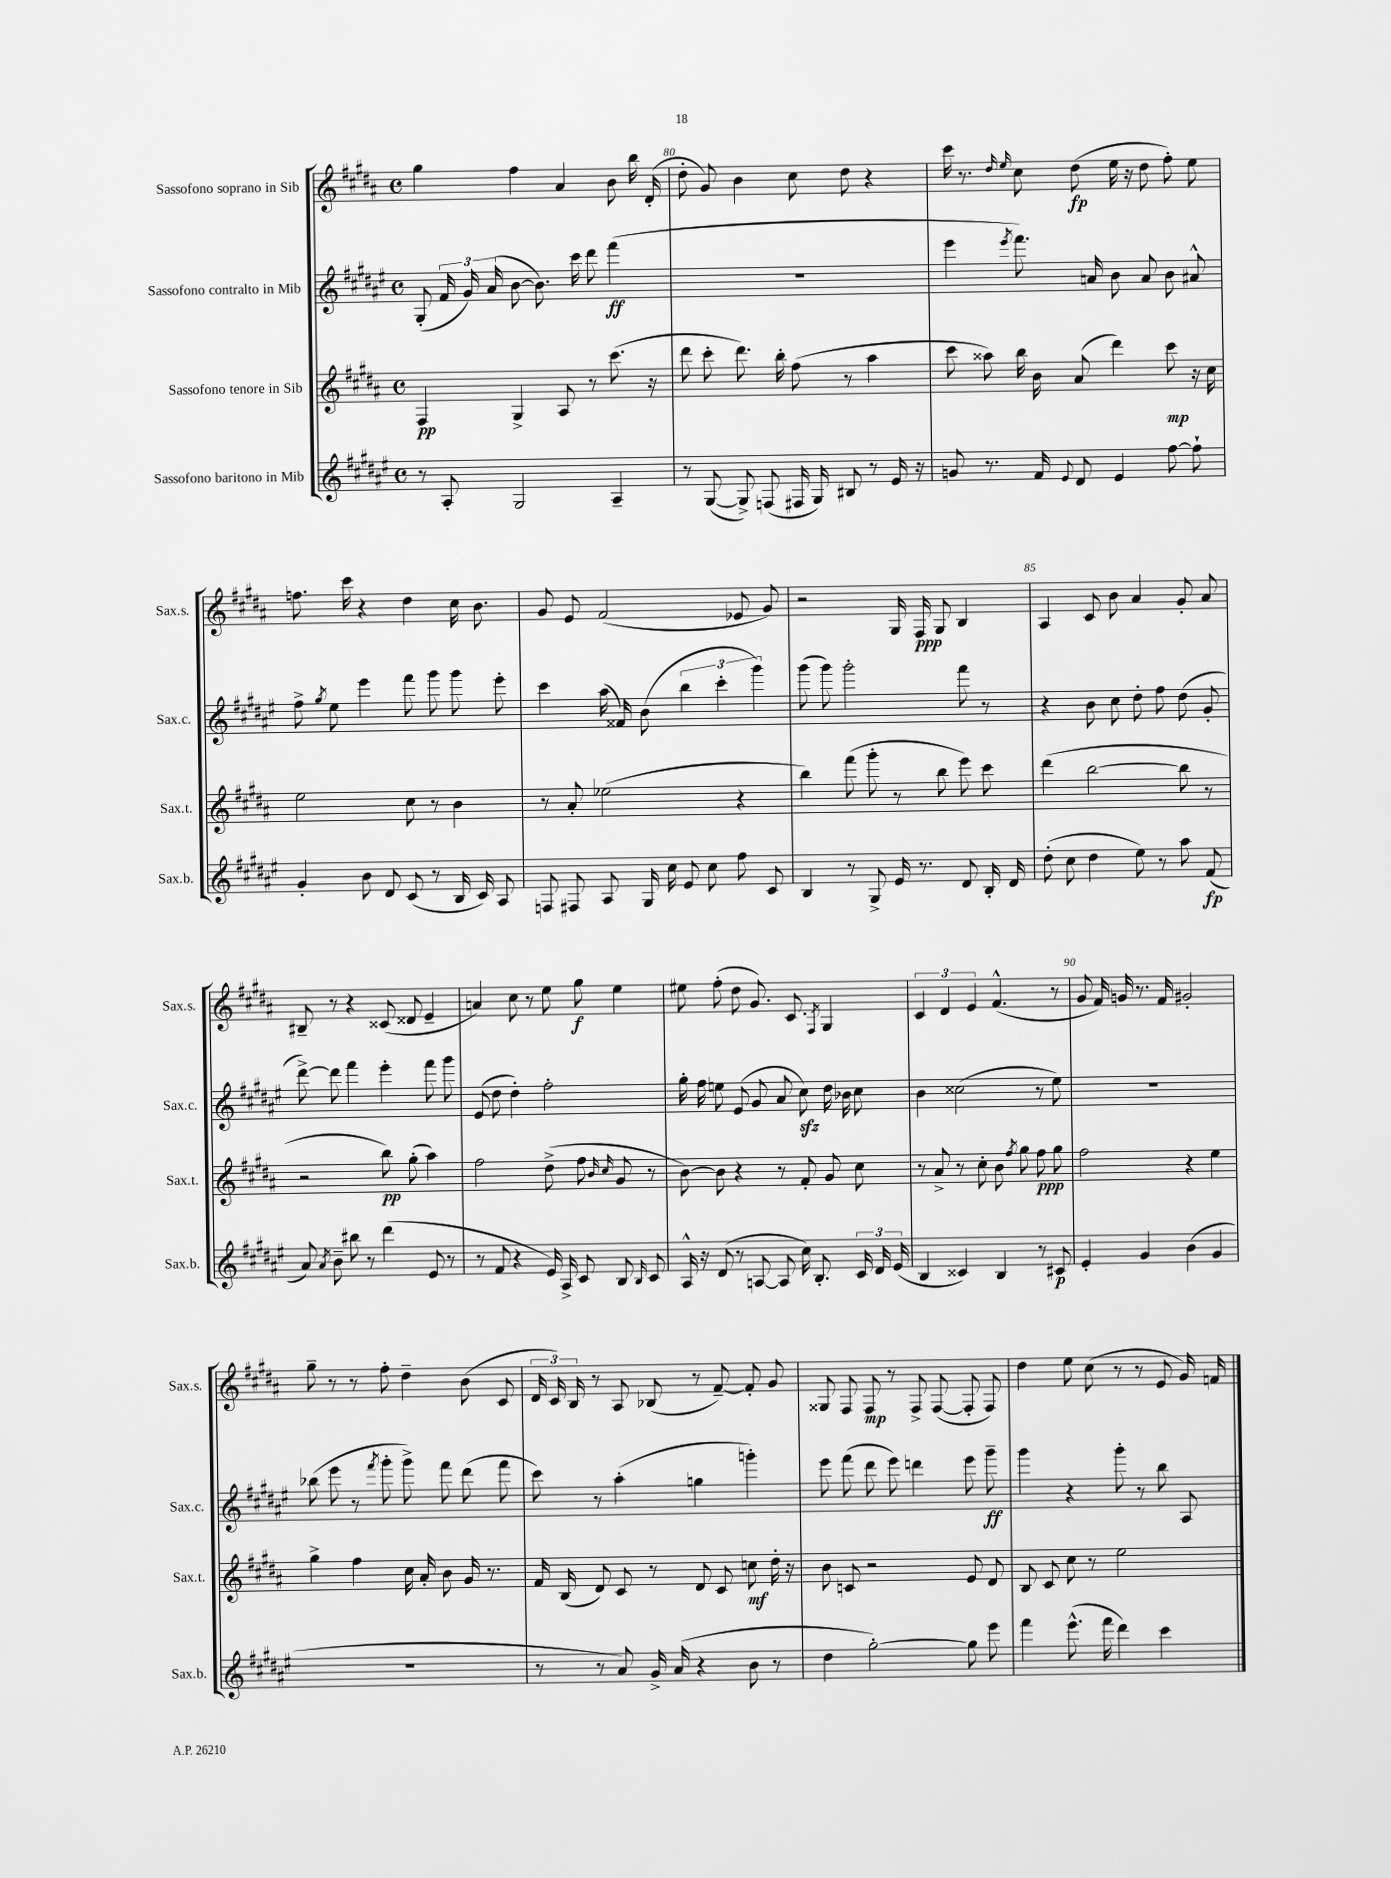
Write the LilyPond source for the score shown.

<<
\new StaffGroup <<
\new Staff = "s0" \with { instrumentName = "Sassofono soprano in Sib" shortInstrumentName = "Sax.s." } {
    \clef treble \key b \major \defaultTimeSignature \time 4/4
    \autoBeamOff gis''4 fis''4 ais'4 b'8 b''16 dis'16-.( |
    dis''8-. gis'8) b'4 cis''8 dis''8 r4 |
    cis'''16 r8. \grace { dis''16 e''16 } cis''8 dis''8\fp( e''16 r16 dis''8 fis''8-.) e''8 |
    f''8. cis'''16 r4 dis''4 cis''16 b'8. |
    gis'8 e'8 fis'2( ees'8 gis'8) |
    r2 gis16 fis16\ppp gis8 b4 |
    ais4 cis'8 b'8 ais'4 gis'8-. ais'8 |
    bis8-- r8 r4 cisis'8( disis'8 e'4-- |
    a'4) cis''8 r8 e''8 gis''8\f e''4 |
    eis''8 fis''8-.( dis''8 gis'8.) cis'8. \acciaccatura { fis8 } gis4 |
    \tuplet 3/2 { cis'4 dis'4 e'4 } fis'4.-^( r8 |
    gis'8 fis'16) g'16 r8. fis'16 gis'2-. |
    gis''8-- r8 r8 fis''8-. dis''4-- b'8( cis'8 |
    \tuplet 3/2 { dis'16 cis'16) b16 } r8 ais8 bes8( r8 fis'8~--) fis'8-. gis'8 |
    gisis8 fis8 fis8\mp r8 fis8-> fis8~( fis8-. fis8) |
    dis''4 e''8 cis''8( r8 r8 e'8 gis'16) f'16 \bar "|." |
}
\new Staff = "s1" \with { instrumentName = "Sassofono contralto in Mib" shortInstrumentName = "Sax.c." } {
    \clef treble \key fis \major \defaultTimeSignature \time 4/4
    \autoBeamOff gis8-.( \tuplet 3/2 { fis'16 gis'16) ais'16( } b'8~ b'8.) cis'''16 dis'''8 fis'''4\ff( |
    R1 |
    eis'''4 \acciaccatura { eis'''8 } fis'''8.) a'16 b'8 a'8 b'8 ais'8-^ |
    fis''8-> \acciaccatura { gis''8 } eis''8 eis'''4 fis'''8 gis'''8 gis'''8 eis'''8-. |
    cis'''4 ais''16( fisis'16) b'8( \tuplet 3/2 { b''4 cis'''4-. gis'''4) } |
    gis'''8( gis'''8) gis'''2-. fis'''8 r8 |
    r4 b'8 cis''8 dis''8-. fis''8 dis''8( gis'8-. |
    dis'''8~->) dis'''8 fis'''4 eis'''4-. fis'''8 gis'''8 |
    eis'8( dis''8 dis''4-.) fis''2-. |
    gis''16-. fis''16 e''8 eis'8( gis'8 ais'8 cis''8\sfz) dis''16 bes'16 cis''8 |
    b'4 cisis''2( r8 eis''8) |
    R1 |
    bes''8( eis'''8 r8 \acciaccatura { fis'''8 } gis'''8-. gis'''8->) fis'''8 dis'''8( fis'''8 |
    cis'''8) r8 ais''4-.( g''4 g'''4-.) |
    eis'''8 fis'''8( dis'''8 eis'''8) d'''4 eis'''8 gis'''8--\ff |
    gis'''4 r4 gis'''8-. r8 b''8 ais8 \bar "|." |
}
\new Staff = "s2" \with { instrumentName = "Sassofono tenore in Sib" shortInstrumentName = "Sax.t." } {
    \clef treble \key b \major \defaultTimeSignature \time 4/4
    \autoBeamOff fis4\pp gis4-> ais8 r8 cis'''8.( r16 |
    dis'''8 cis'''8-. dis'''8.) b''16-. fis''8( r8 ais''4 |
    cis'''8 aisis''8) b''16 b'16 ais'8( dis'''4) cis'''8\mp r16 cis''16 |
    e''2 cis''8 r8 b'4 |
    r8 ais'8-. ees''2( r4 |
    b''4) fis'''8( gis'''8-. r8 b''8 e'''8) cis'''8 |
    dis'''4( b''2~ b''8 r8 |
    r2 b''8\pp) gis''8-.( ais''4) |
    fis''2 dis''8->( fis''8 \grace { b'16 cis''16 } gis'8 r8 |
    b'8~) b'8 r4 r8 fis'8-. gis'8 cis''8 |
    r8 ais'8-> r8 cis''8-. b'8 \acciaccatura { fis''8 } gis''8 fis''8\ppp gis''8 |
    fis''2 r4 e''4 |
    gis''4-> fis''4 cis''16 ais'16-. b'8 gis'16 r8. |
    fis'16 b16( dis'8) cis'8 r8 dis'8 cis'8 c''8\mf dis''16-. r16 |
    b'8 c'8 r2 e'8 dis'8 |
    b8 cis'8 cis''8 r8 e''2 \bar "|." |
}
\new Staff = "s3" \with { instrumentName = "Sassofono baritono in Mib" shortInstrumentName = "Sax.b." } {
    \clef treble \key fis \major \defaultTimeSignature \time 4/4
    \autoBeamOff r8 ais8-. gis2 ais4-- |
    r8 gis8~( gis8->) f8( fis16 gis16) bis8 r8 eis'16 r16 |
    g'8 r8. fis'16 \appoggiatura { eis'8 } dis'8 eis'4 fis''8~ fis''8-! |
    gis'4-. b'8 dis'8 cis'8( r8 b16 cis'16) ais8 |
    f8 fis8 ais8 gis16 cis''16 eis'8 cis''8 fis''8 cis'8 |
    b4 r8 gis8-> eis'16 r8. dis'8 b16-. dis'16 |
    dis''8-.( cis''8 dis''4 eis''8) r8 ais''8 fis'8\fp( |
    ais'8) \acciaccatura { ais'8 } b'8-- bis''8 r8 dis'''4( eis'8 r8 |
    r8 fis'8 r4 eis'16) ais16-> cis'8 b8 \grace { b16 } cis'8 |
    ais16-^ r16 dis'8( r8 a8~ a8 cis''16) b8.-. \tuplet 3/2 { cis'16 dis'16 eis'16( } |
    b4 cisis'4) b4 r8 cis'8\p |
    eis'4-. gis'4 b'4( gis'4 |
    R1 |
    r8 r8 ais'8) gis'16-> ais'16( r4 b'8 r8 |
    dis''4 gis''2~-.) gis''8 eis'''8 |
    fis'''4 eis'''8.-^( fis'''16 dis'''4) cis'''4 \bar "|." |
}
>>
>>
\layout { \context { \Score currentBarNumber = #79 \override BarNumber.break-visibility = ##(#f #t #t) barNumberVisibility = #(every-nth-bar-number-visible 5) } }
